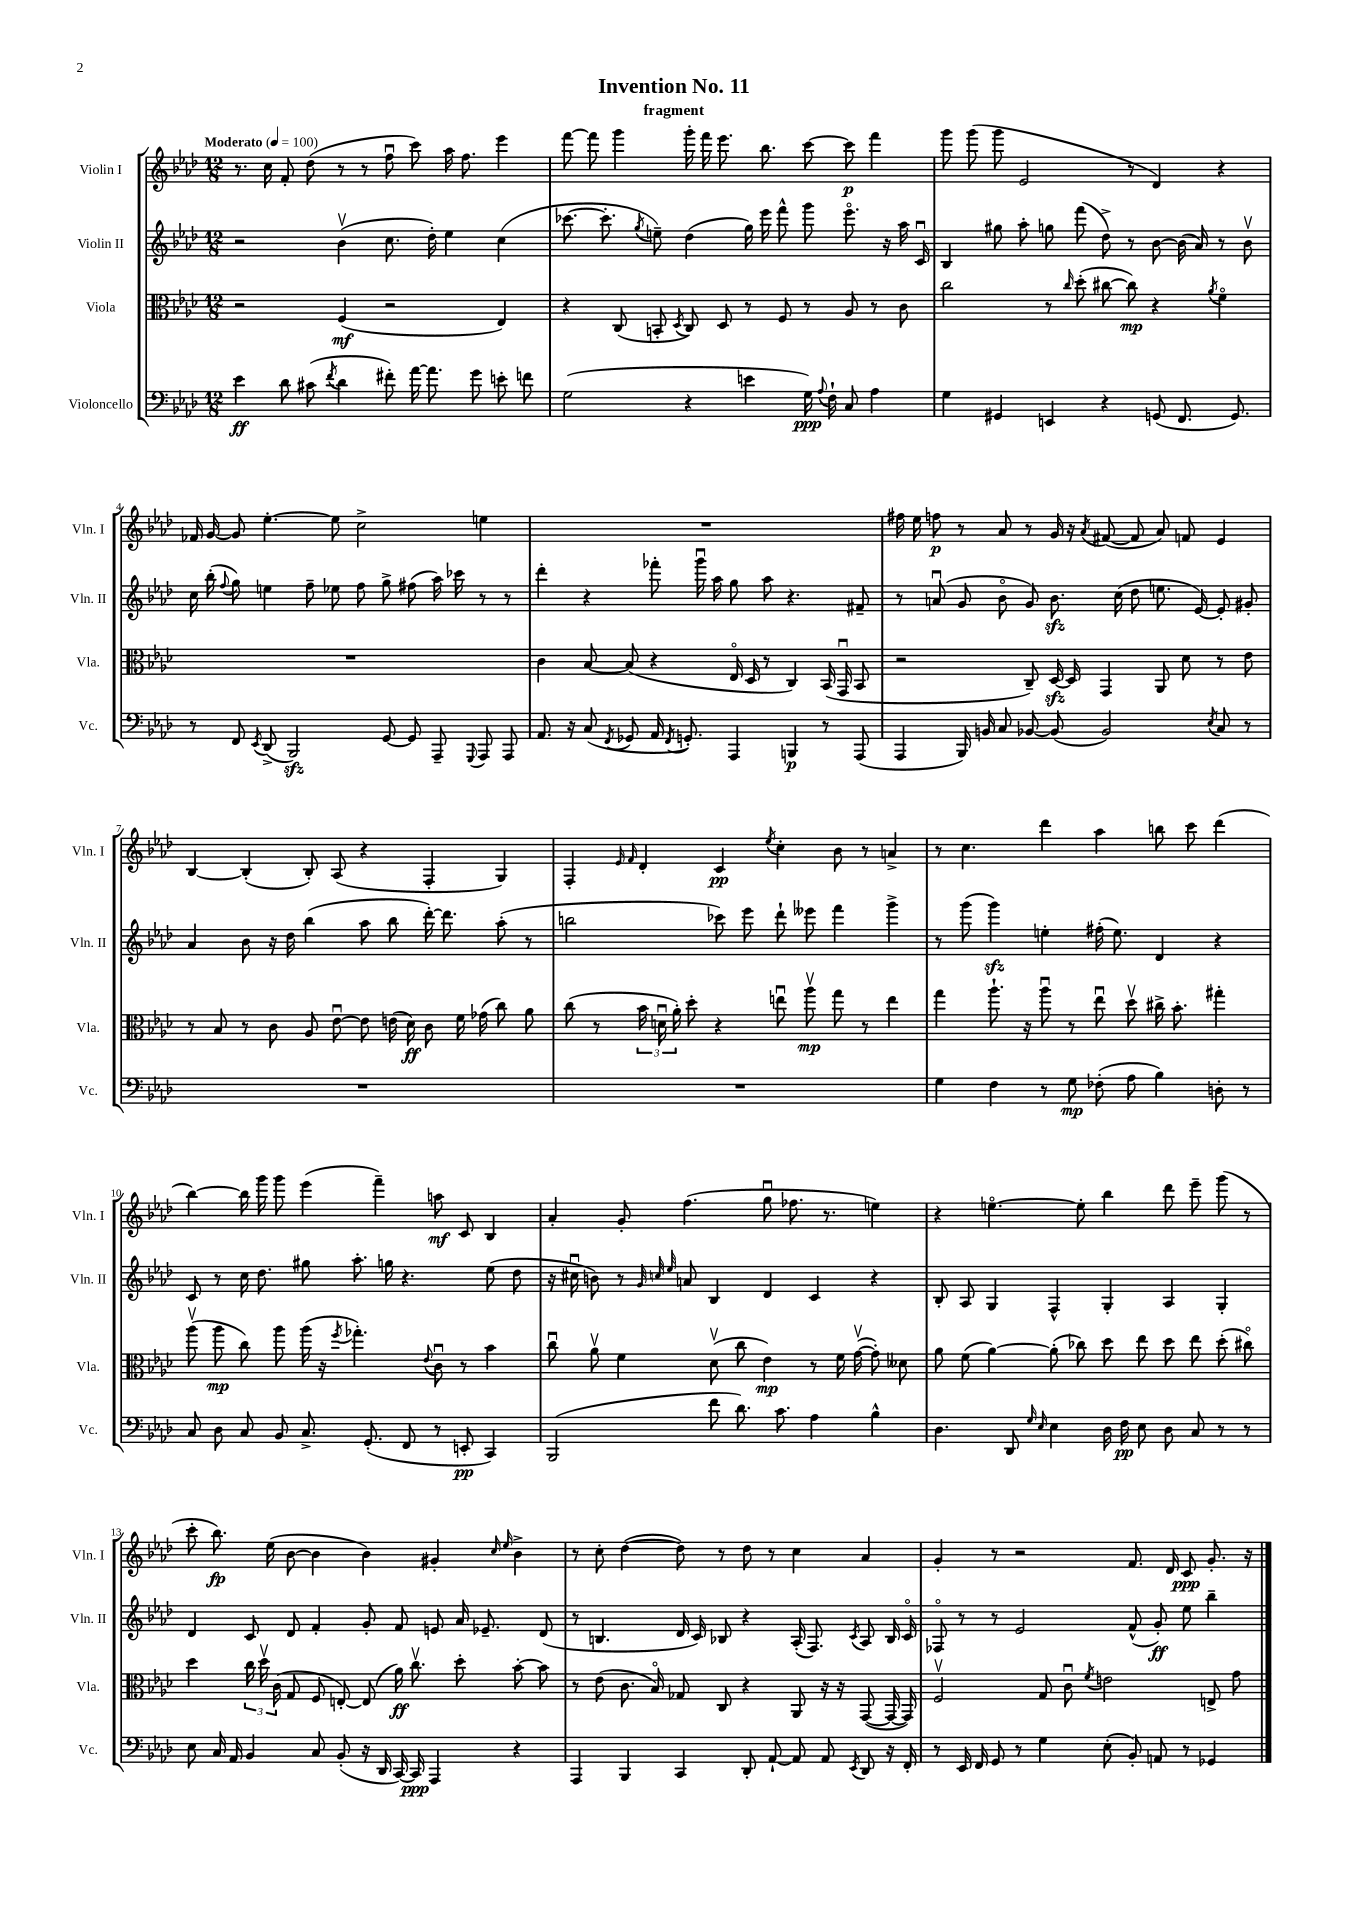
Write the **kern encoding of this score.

**kern	**kern	**kern	**kern
*staff4	*staff3	*staff2	*staff1
*clefF4	*clefC3	*clefG2	*clefG2
*k[b-e-a-d-]	*k[b-e-a-d-]	*k[b-e-a-d-]	*k[b-e-a-d-]
*M12/8	*M12/8	*M12/8	*M12/8
*MM100	*MM100	*MM100	*MM100
4e-	2r	2r	8.r
.	.	.	16cc
8d-	.	.	8f'
(8c#	.	.	(8dd-
8qf	.	.	.
4d-	(4F	(4b-v	8r
.	.	.	8r
8f#')	2r	8.cc	8ffu
[16a-	.	.	8ccc)
8.a-]	.	16dd-')	.
.	.	4ee-	16aa-
.	.	.	8.ff
8g	.	.	.
8e'	4E-)	(4cc	4eee-
8f	.	.	.
=	=	=	=
(2G	4r	[8.ccc-	[8fff
.	.	.	8fff]
.	.	8.ccc-']	.
.	(8C	.	4ggg
.	.	8qgg	.
.	8BB'	8ee~)	.
.	8qD-	.	.
4r	8C)	(4dd-	16ggg'
.	.	.	16fff
.	8D-	.	8.eee-
4e	8r	16gg)	.
.	.	16eee-	8.bb-
.	8F	8fff^^	.
16G)	8r	8ggg	[8ccc
8qqA-	.	.	.
16F`	.	.	.
8C	8A-	8.eee-o	8ccc]
4A-	8r	.	4fff
.	.	16r	.
.	8c	16aa-	.
.	.	16cu	.
=	=	=	=
4G	2cc	4B-	8ggg
.	.	.	(8ggg
4GG#	.	8gg#	8ggg
.	.	8aa-'	2e-
4EE	8r	8gg	.
.	16qqcc	.	.
.	(8dd-'	(8fff	.
4r	[8cc#	8dd-^)	.
.	8cc#])	8r	8r
(8GG	4r	[8b-	4d-)
8.FF	.	(16b-]	.
.	.	16a-)	.
.	8qa-	.	.
.	4fo	8r	4r
8.GG)	.	.	.
.	.	8b-v	.
=	=	=	=
8r	1.r	16cc	16f-
.	.	(16bb-'	[16g
.	.	8qqff	.
8FF	.	8gg)	8g]
8qEE-	.	.	.
(8DD-^	.	4ee	[4.ee-'
2BBB-)	.	.	.
.	.	8ff~	.
.	.	8ee-	8ee-]
.	.	8ff	2cc^
[8GG	.	8gg^	.
8GG]	.	(8ff#	.
8AAA-~	.	16aa-)	.
.	.	16ccc-	.
8qqGGG	.	.	.
8AAA-	.	8r	4ee
8AAA-	.	8r	.
=	=	=	=
8.AA-	4c	4ddd-'	1.r
16r	.	.	.
(8C	[8B-	4r	.
8qFF	.	.	.
8GG-	(8B-]	.	.
16AA-	4r	8fff-'	.
8qFF	.	.	.
8.GG')	.	.	.
.	.	16gggu	.
.	.	16aa-	.
4AAA-	16E-o	8gg	.
.	16D-	.	.
.	8r	8aa-	.
4BBB	4C)	4.r	.
8r	(16BB-	.	.
.	16GGu	.	.
(8AAA-	8BB-	8f#~	.
=	=	=	=
4AAA-	2r	8r	16ff#
.	.	.	16ee-
.	.	(8au	8ff
16BBB-)	.	8g	8r
16BB	.	.	.
8C	.	8b-o	8a-
[8BB-	8C~)	8g)	8r
(8BB-]	[16D-	8.b-	16g
.	16D-]	.	16r
.	.	.	8qa-
2BB-)	4GG	.	([8f#
.	.	(16cc	.
.	.	8dd-	8f#]
.	8AA-	8.ee	8a-)
.	8d-	.	8f
.	.	[16e-)	.
8qE-	.	.	.
8C	8r	8e-']	4e-
8r	8e-	8g#'	.
=	=	=	=
1.r	8r	4a-	[4B-
.	8B-	.	.
.	8r	8b-	(4B-']
.	8c	16r	.
.	.	16dd-	.
.	8A-	(4bb-	8B-')
.	[8e-u	.	(8A-
.	8e-]	8aa-	4r
.	(16e	8bb-	.
.	16d-)	.	.
.	8c	[16ddd-')	4F'
.	.	8.ddd-]	.
.	16f	.	.
.	(16g-	.	.
.	8cc)	(8aa-'	4G)
.	8a-	8r	.
=	=	=	=
1.r	(8cc	2bb	4F'
.	8r	.	.
.	.	.	16qqe-
.	.	.	16qqf
.	24b-	.	4d-'
.	24du	.	.
.	24a-')	.	.
.	8dd-'	.	.
.	4r	8ccc-)	4c
.	.	8eee-	.
.	.	.	8qee-
.	8eeu	8ddd-`	4cc'
.	8aa-v	8eee--	.
.	8gg	4fff	8b-
.	8r	.	8r
.	4ee	4ggg^	4a^
=	=	=	=
4G	4gg	8r	8r
.	.	(8ggg	4.cc
4F	8.aa-`	4ggg)	.
.	16r	.	.
8r	8aa-u	4ee'	4ddd-
8G	8r	.	.
(8F-'	8ee-u	(16ff#'	4aa-
.	.	8.ee)	.
8A-	8dd-v	.	.
4B-)	16cc#^	4d-	8bb
.	8.b-'	.	.
.	.	.	8ccc
8D'	4gg#'	4r	(4ddd-
8r	.	.	.
=	=	=	=
8C	(8aa-v	8c	[4bb-)
8D-	8aa-	8r	.
8C	8cc)	16cc	16bb-]
.	.	8.dd-	16ggg
8BB-	8aa-	.	8ggg
8.C^	(16aa-	8gg#	(4eee-
.	16r	.	.
.	8qff	.	.
.	4.gg-')	8.aa-'	.
(8.GG'	.	.	.
.	.	.	4fff~)
.	.	16gg	.
8FF	.	4.r	.
.	8qqe-	.	.
8r	8cu	.	8aa
8EE'	8r	.	8c
4CC)	4b-	(8ee-	4B-
.	.	8dd-	.
=	=	=	=
(2BBB-	8ccu	16r	4a-'
.	.	16cc#u	.
.	8a-v	8b)	.
.	4f	8r	8g'
.	.	32qqg	.
.	.	32qqcc	.
.	.	32qqee-	.
.	.	8a	(4.ff
8f	(8d-v	4B-	.
8.d-)	8cc	.	.
.	4e-)	4d-	8ggu
8.c	.	.	.
.	.	.	8.ff-
4A-	8r	4c	.
.	.	.	8.r
.	16f	.	.
.	([16gv	.	.
4B-^^	8g'])	4r	4ee)
.	8d--	.	.
=	=	=	=
4.D-	8a-	8B-'	4r
.	(8f	8A-	.
.	[4a-)	4G	[4.eeo
8DD-	.	.	.
16qqG	.	.	.
16qqE-	.	.	.
4E-	(8a-']	4F^^	.
.	8cc-)	.	8ee']
16D-	8dd-	4G'	4bb-
16F	.	.	.
8E-	8ee-	.	.
8D-	8dd-	4A-	8ddd-
8C	8ee-	.	8eee-~
8r	(8dd-'	4G'	(8ggg
8r	8cc#o)	.	8r
=	=	=	=
8E-	4dd-	4d-	8ccc'
16C	.	.	8.bb-)
16AA-	.	.	.
4BB-	24cc	8c	.
.	24dd-v	.	.
.	.	.	(16ee-
.	(24c	.	.
.	8G	8d-	[8b-
8C	8F	4f'	4b-]
(8BB-'	[8E')	.	.
16r	(8E]	8g'	4b-)
16DD-	.	.	.
[16CC)	16a-)	8f	.
16CC]	8.ccv	.	.
4AAA-	.	8e	4g#'
.	8dd-'	16a-	.
.	.	8.e-~	.
.	.	.	16qqcc
.	.	.	16qqee-
4r	[8b-'	.	4b-^
.	8b-]	(8d-	.
=	=	=	=
4AAA-	8r	8r	8r
.	(8e-	4.B	8cc'
4BBB-	8.c	.	([4dd-
.	16B-o)	.	.
4CC	8G-	16d-	8dd-])
.	.	16c)	.
.	8C	8B-	8r
8DD-'	4r	4r	8dd-
[8AA-`	.	.	8r
8AA-]	8AA-	(16A-'	4cc
.	.	8.F)	.
8AA-	16r	.	.
.	16r	.	.
8qEE-	.	8qc	.
8DD-	([8GG	8A-	4a-
16r	16GG_	16B-	.
16FF'	16GG])	16co	.
=	=	=	=
8r	2Fv	8F-o	4g'
16EE-	.	8r	.
16FF	.	.	.
8GG	.	8r	8r
8r	.	2e-	2r
4G	8G	.	.
.	8cu	.	.
.	8qf	.	.
(8E-'	2e	.	.
8BB-')	.	(8f^^	8.f
8AA	.	8g')	.
.	.	.	16d-
8r	.	8ee-	8c
4GG-	8E^	4bb-~	8.g'
.	8g	.	.
.	.	.	16r
==	==	==	==
*-	*-	*-	*-
